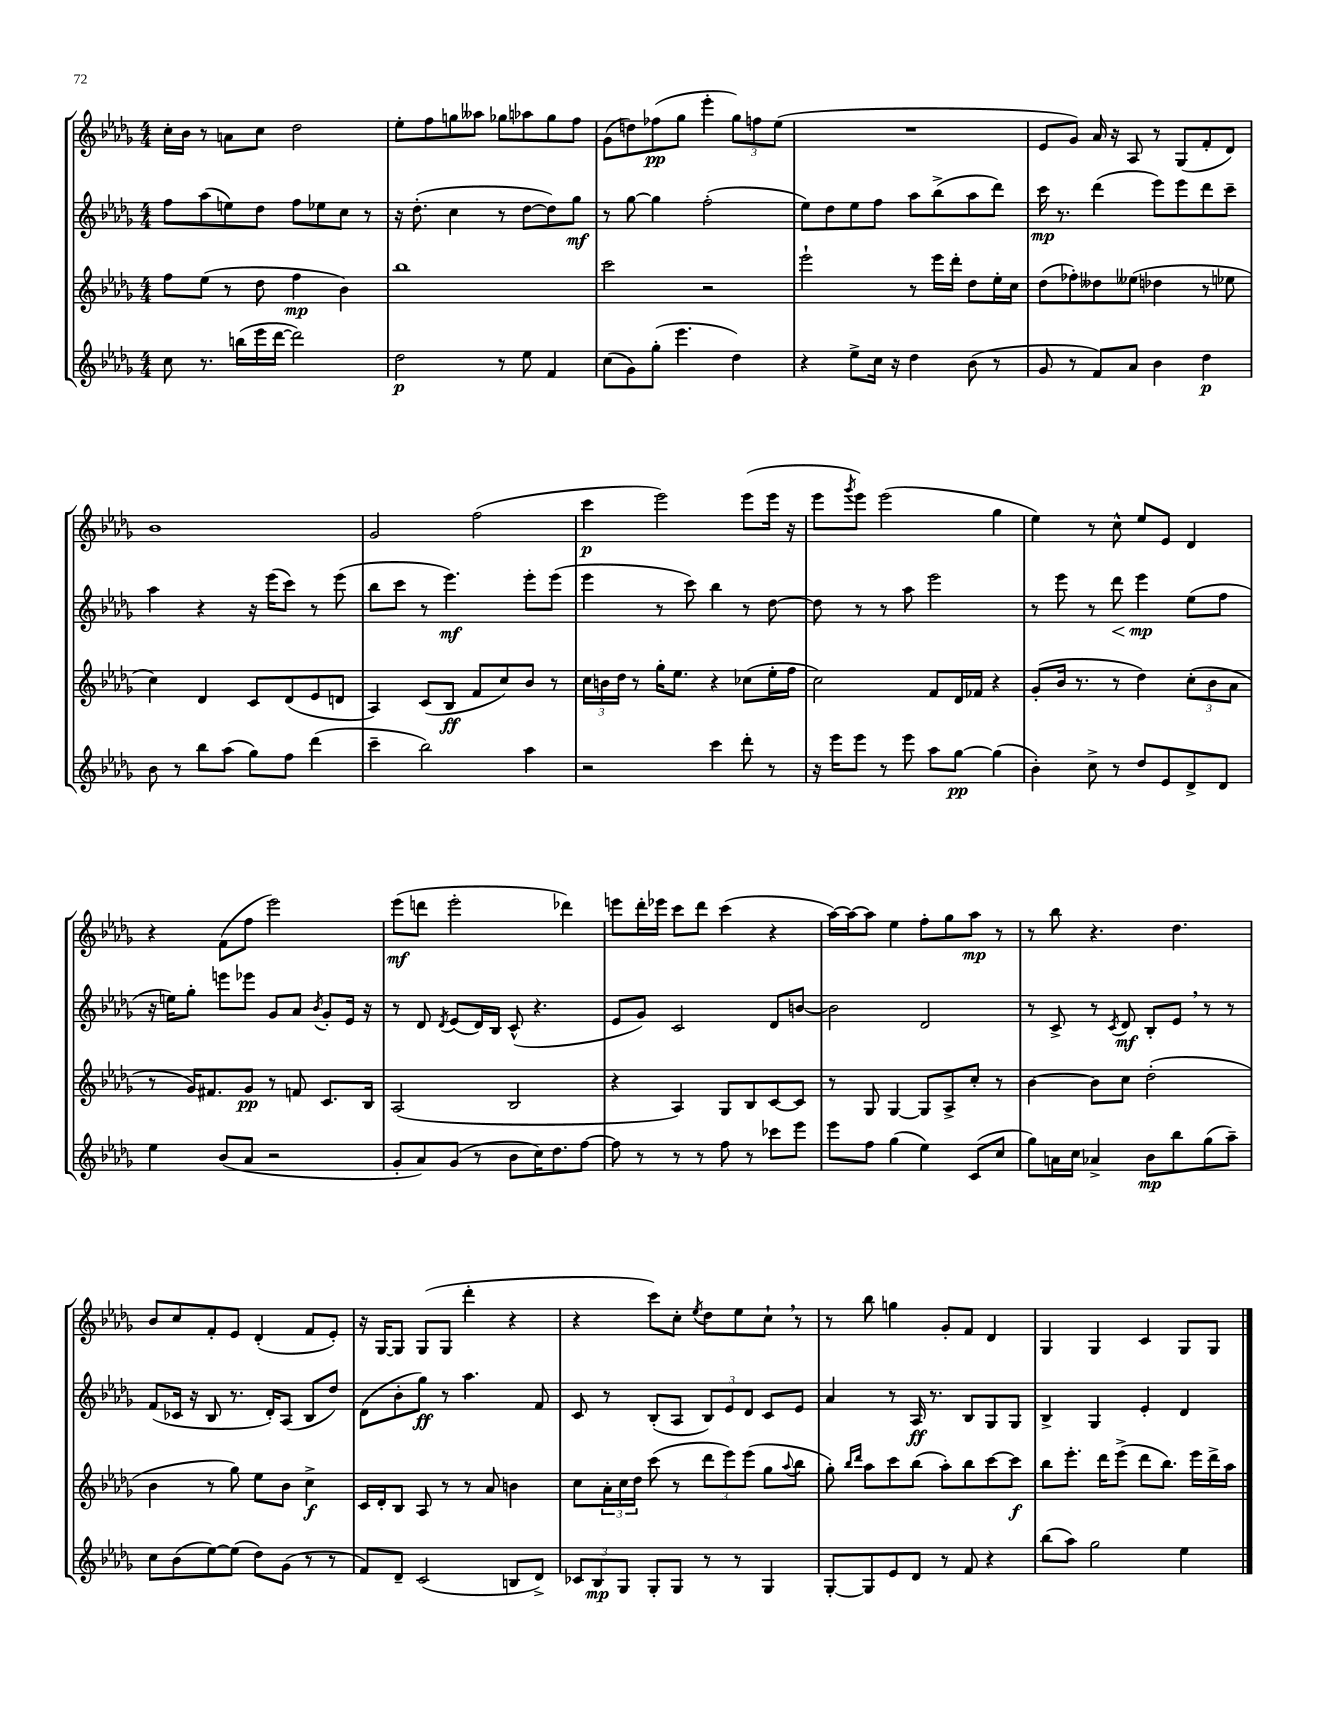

**kern	**dynam	**kern	**dynam	**kern	**dynam	**kern	**dynam
*part4	*part4	*part3	*part3	*part2	*part2	*part1	*part1
*staff4	*staff4	*staff3	*staff3	*staff2	*staff2	*staff1	*staff1
*clefG2	*	*clefG2	*	*clefG2	*	*clefG2	*
*k[b-e-a-d-g-]	*	*k[b-e-a-d-g-]	*	*k[b-e-a-d-g-]	*	*k[b-e-a-d-g-]	*
*M4/4	*	*M4/4	*	*M4/4	*	*M4/4	*
=17	=17	=17	=17	=17	=17	=17	=17
8cc\	.	8ff\L	.	8ff\L	.	16cc'\LL	.
.	.	.	.	.	.	16b-\JJ	.
8.r	.	(8ee-\J	.	(8aa-\	.	8r	.
.	.	8r	.	8een\)	.	8an\L	.
(16bbn\LL	.	.	.	.	.	.	.
16eee-\	.	8dd-\	.	8dd-\J	.	8cc\J	.
[16ddd-\JJ	.	.	.	.	.	.	.
2ddd-\])	.	4ff\	mp	8ff\L	.	2dd-\	.
.	.	.	.	8ee-X\	.	.	.
.	.	4b-\)	.	8cc\J	.	.	.
.	.	.	.	8r	.	.	.
=18	=18	=18	=18	=18	=18	=18	=18
2dd-\	p	1bb-	.	16r	.	8ee-'\L	.
.	.	.	.	(8.dd-'\	.	.	.
.	.	.	.	.	.	8ff\	.
.	.	.	.	4cc\	.	8ggn\	.
.	.	.	.	.	.	8aa--X\J	.
8r	.	.	.	8r	.	8gg-X\L	.
8ee-\	.	.	.	[8dd-\L	.	8aa-X\	.
4f/	.	.	.	8dd-\])	.	8gg-\	.
.	.	.	.	8gg-\J	mf	8ff\J	.
=19	=19	=19	=19	=19	=19	=19	=19
(8cc\L	.	2ccc\	.	8r	.	(8g-\L	.
8g-\)	.	.	.	[8gg-\	.	8ddn\)	.
(8gg-'\J	.	.	.	4gg-\]	.	(8ff-X\	pp
4.eee-\	.	.	.	.	.	8gg-\J	.
.	.	2r	.	(2ff'\	.	4eee-'\	.
4dd-\)	.	.	.	.	.	12gg-\L)	.
.	.	.	.	.	.	12ffn\	.
.	.	.	.	.	.	(12ee-\J	.
=20	=20	=20	=20	=20	=20	=20	=20
4r	.	2eee-`\	.	8ee-\L)	.	1r	.
.	.	.	.	8dd-\	.	.	.
8ee-^\L	.	.	.	8ee-\	.	.	.
16cc\Jk	.	.	.	8ff\J	.	.	.
16r	.	.	.	.	.	.	.
4dd-\	.	8r	.	8aa-\L	.	.	.
.	.	16eee-\LL	.	(8bb-^\	.	.	.
.	.	16ddd-'\JJ	.	.	.	.	.
(8b-\	.	8dd-\L	.	8aa-\	.	.	.
8r	.	16ee-'\L	.	8ddd-\J)	.	.	.
.	.	16cc\JJ	.	.	.	.	.
=21	=21	=21	=21	=21	=21	=21	=21
8g-/	.	(8dd-\L	.	16ccc\	mp	8e-/L	.
.	.	.	.	8.r	.	.	.
8r	.	8ff-X'\)	.	.	.	8g-/J)	.
8f/L)	.	8dd--X\	.	(4ddd-\	.	16a-/	.
.	.	.	.	.	.	16r	.
8a-/J	.	(8ee--X\J	.	.	.	8A-/	.
4b-\	.	4dd-X\	.	8eee-\L)	.	8r	.
.	.	.	.	8eee-\	.	(8G-/L	.
4dd-\	p	8r	.	8ddd-\	.	8f'/	.
.	.	8ee-X\	.	8ccc~\J	.	8d-/J)	.
!!LO:LB:g=z
=22	=22	=22	=22	=22	=22	=22	=22
8b-\	.	4cc\)	.	4aa-\	.	1b-	.
8r	.	.	.	.	.	.	.
8bb-\L	.	4d-/	.	4r	.	.	.
(8aa-\J	.	.	.	.	.	.	.
8gg-\L)	.	8c/L	.	16r	.	.	.
.	.	.	.	(16eee-\KL	.	.	.
8ff\J	.	(8d-/	.	8ccc\J)	.	.	.
(4ddd-\	.	8e-/	.	8r	.	.	.
.	.	8dn/J	.	(8eee-\	.	.	.
=23	=23	=23	=23	=23	=23	=23	=23
4ccc~\	.	4A-/)	.	8bb-\L	.	2g-/	.
.	.	.	.	8ccc\J	.	.	.
2bb-\)	.	(8c/L	.	8r	.	.	.
.	.	8B-/J	ff	4.eee-\)	mf	.	.
.	.	8f/L	.	.	.	(2ff\	.
.	.	8cc/)	.	.	.	.	.
4aa-\	.	8b-/J	.	8eee-'\L	.	.	.
.	.	8r	.	(8eee-\J	.	.	.
=24	=24	=24	=24	=24	=24	=24	=24
2r	.	24cc\LL	.	4eee-\	.	4ccc\	p
.	.	24bn\	.	.	.	.	.
.	.	24dd-\JJ	.	.	.	.	.
.	.	8r	.	.	.	.	.
.	.	16gg-'\KL	.	8r	.	2eee-\)	.
.	.	8.ee-\J	.	.	.	.	.
.	.	.	.	8ccc\)	.	.	.
4ccc\	.	4r	.	4bb-\	.	.	.
8ddd-'\	.	(8cc-X\L	.	8r	.	(8eee-\L	.
8r	.	16ee-'\L	.	[8dd-\	.	16eee-\Jk	.
.	.	16ff\JJ	.	.	.	16r	.
=25	=25	=25	=25	=25	=25	=25	=25
16r	.	2cc\)	.	8dd-\]	.	8eee-\L	.
16eee-\KL	.	.	.	.	.	.	.
.	.	.	.	.	.	8qggg-/	.
8eee-\J	.	.	.	8r	.	8eee-\J)	.
8r	.	.	.	8r	.	(2eee-\	.
8eee-\	.	.	.	8aa-\	.	.	.
8aa-\L	.	8f/L	.	2eee-\	.	.	.
[8gg-\J	pp	16d-/L	.	.	.	.	.
.	.	16f-X/JJ	.	.	.	.	.
(4gg-\]	.	4r	.	.	.	4gg-\	.
=26	=26	=26	=26	=26	=26	=26	=26
4b-'\)	.	(8g-'/L	.	8r	.	4ee-\)	.
.	.	16b-/Jk	.	8eee-\	.	.	.
.	.	8.r	.	.	.	.	.
8cc^\	.	.	.	8r	.	8r	.
!	!	!	!	!	!LO:HP:b	!	!
8r	.	8r	.	8ddd-\	<	8cc^^\	.
8dd-/L	.	4dd-\)	.	4eee-\	mp	8ee-/L	.
8e-/	.	.	.	.	.	8e-/J	.
8d-^/	.	(12cc'\L	.	(8ee-\L	[	4d-/	.
.	.	12b-\	.	.	.	.	.
8d-/J	.	.	.	8ff\J	.	.	.
.	.	12a-\J	.	.	.	.	.
!!LO:LB:g=z
=27	=27	=27	=27	=27	=27	=27	=27
4ee-\	.	8r	.	16r	.	4r	.
.	.	.	.	16een\KL)	.	.	.
.	.	16g-/KL)	.	8gg-'\J	.	.	.
.	.	8.f#X/	.	.	.	.	.
(8b-/L	.	.	.	8eeen\L	.	(8f\L	.
8a-/J	.	8g-/J	pp	8eee-X\J	.	8ff\J	.
2r	.	8r	.	8g-/L	.	2eee-\)	.
.	.	8fn/	.	8a-/J	.	.	.
.	.	.	.	8qb-/	.	.	.
.	.	8.c/L	.	8g-'/L	.	.	.
.	.	.	.	16e-/Jk	.	.	.
.	.	16B-/Jk	.	16r	.	.	.
=28	=28	=28	=28	=28	=28	=28	=28
8g-'/L	.	(2A-/	.	8r	.	(8eee-\L	mf
8a-/)	.	.	.	8d-/	.	8dddn\J	.
.	.	.	.	8qd-/	.	.	.
(8g-/J	.	.	.	(8e-/L	.	2eee-'\	.
8r	.	.	.	16d-/L)	.	.	.
.	.	.	.	16B-/JJ	.	.	.
8b-\L	.	2B-/	.	(8c^^/	.	.	.
16cc\K)	.	.	.	4.r	.	.	.
8.dd-\	.	.	.	.	.	.	.
.	.	.	.	.	.	4ddd-X\)	.
[8ff\J	.	.	.	.	.	.	.
=29	=29	=29	=29	=29	=29	=29	=29
8ff\]	.	4r	.	8e-/L	.	8eeen\L	.
8r	.	.	.	8g-/J)	.	16ddd-'\L	.
.	.	.	.	.	.	16eee-X\JJ	.
8r	.	4A-/)	.	2c/	.	8ccc\L	.
8r	.	.	.	.	.	8ddd-\J	.
8ff\	.	8G-/L	.	.	.	(4ccc\	.
8r	.	8B-/	.	.	.	.	.
8ccc-X\L	.	[8c/	.	8d-/L	.	4r	.
8eee-\J	.	8c/J]	.	[8bn/J	.	.	.
=30	=30	=30	=30	=30	=30	=30	=30
8eee-\L	.	8r	.	2b\]	.	[16aa-\LL)	.
.	.	.	.	.	.	16aa-\J_	.
8ff\J	.	8G-/	.	.	.	8aa-\J]	.
(4gg-\	.	[4G-/	.	.	.	4ee-\	.
4ee-\)	.	8G-/L]	.	2d-/	.	8ff'\L	.
.	.	8A-^/	.	.	.	8gg-\	.
(8c/L	.	8cc'/J	.	.	.	8aa-\J	mp
8cc/J	.	8r	.	.	.	8r	.
=31	=31	=31	=31	=31	=31	=31	=31
8gg-\L)	.	[4b-\	.	8r	.	8r	.
16an\L	.	.	.	8c^/	.	8bb-\	.
16cc\JJ	.	.	.	.	.	.	.
4a-X^/	.	8b-\L]	.	8r	.	4.r	.
.	.	.	.	8qc/	.	.	.
.	.	8cc\J	.	8d-/	mf	.	.
8b-\L	mp	(2dd-'\	.	8B-'/L	.	.	.
8bb-\	.	.	.	8e-,/J	.	4.dd-\	.
(8gg-\	.	.	.	8r	.	.	.
8aa-~\J)	.	.	.	8r	.	.	.
!!LO:LB:g=z
=32	=32	=32	=32	=32	=32	=32	=32
8cc\L	.	4b-\	.	(8f/L	.	8b-/L	.
(8b-\	.	.	.	16c-X/Jk	.	8cc/	.
.	.	.	.	16r	.	.	.
[8ee-\)	.	8r	.	8B-/	.	8f'/	.
(8ee-\J]	.	8gg-\)	.	8.r	.	8e-/J	.
8dd-\L)	.	8ee-\L	.	.	.	(4d-'/	.
.	.	.	.	16d-'/KL)	.	.	.
(8g-\J	.	8b-\J	.	(8A-/J	.	.	.
8r	.	4cc^\	f	8B-/L	.	8f/L	.
8r	.	.	.	8dd-/J)	.	8e-'/J)	.
=33	=33	=33	=33	=33	=33	=33	=33
8f/L)	.	16c/LL	.	(8d-\L	.	16r	.
.	.	16d-'/J	.	.	.	[16G-/KL	.
8d-~/J	.	8B-/J	.	8b-'\	.	8G-/J]	.
(2c/	.	8A-/	.	8gg-\J)	ff	(8G-/L	.
.	.	8r	.	8r	.	8G-/J	.
.	.	8r	.	4.aa-\	.	4ddd-'\	.
.	.	8a-/	.	.	.	.	.
8Bn/L	.	4bn\	.	.	.	4r	.
8d-^/J)	.	.	.	8f/	.	.	.
=34	=34	=34	=34	=34	=34	=34	=34
12c-X/L	.	8cc\L	.	8c/	.	4r	.
12B-/	mp	.	.	.	.	.	.
.	.	24a-'\L	.	8r	.	.	.
12G-/J	.	24cc\	.	.	.	.	.
.	.	24dd-\JJ	.	.	.	.	.
8G-'/L	.	(8ccc\	.	(8B-'/L	.	8ccc\L)	.
8G-/J	.	8r	.	8A-/J	.	8cc'\J	.
.	.	.	.	.	.	8qee-/	.
8r	.	12ddd-\L	.	12B-/L)	.	8dd-\L	.
.	.	12eee-\)	.	12e-/	.	.	.
8r	.	.	.	.	.	8ee-\	.
.	.	(12eee-\J	.	12d-/J	.	.	.
4G-/	.	8gg-\L	.	8c/L	.	8cc`,\J	.
.	.	8qqaa-/	.	.	.	.	.
.	.	8bb-\J	.	8e-/J	.	8r	.
=35	=35	=35	=35	=35	=35	=35	=35
[8G-'/L	.	8gg-'\)	.	4a-/	.	8r	.
.	.	16qqbb-/LL	.	.	.	.	.
.	.	16qqddd-/JJ	.	.	.	.	.
8G-/]	.	8aa-\L	.	.	.	8bb-\	.
8e-/	.	8ccc\	.	8r	.	4ggn\	.
8d-/J	.	(8bb-\J	.	16A-/	ff	.	.
.	.	.	.	8.r	.	.	.
8r	.	8aa-'\L)	.	.	.	8g-'/L	.
8f/	.	8bb-\	.	8B-/L	.	8f/J	.
4r	.	[8ccc\	.	8G-/	.	4d-/	.
.	.	8ccc\J]	f	8G-/J	.	.	.
=36	=36	=36	=36	=36	=36	=36	=36
(8bb-\L	.	8bb-\L	.	4B-^/	.	4G-/	.
8aa-\J)	.	8.eee-'\J	.	.	.	.	.
2gg-\	.	.	.	4G-/	.	4G-/	.
.	.	16ddd-\KL	.	.	.	.	.
.	.	(8eee-^\J	.	.	.	.	.
.	.	8ddd-\L	.	4e-'/	.	4c/	.
.	.	8.bb-\J)	.	.	.	.	.
4ee-\	.	.	.	4d-/	.	8G-/L	.
.	.	16eee-\LL	.	.	.	.	.
.	.	16ddd-^\	.	.	.	8G-/J	.
.	.	16aa-\JJ	.	.	.	.	.
==	==	==	==	==	==	==	==
*-	*-	*-	*-	*-	*-	*-	*-
